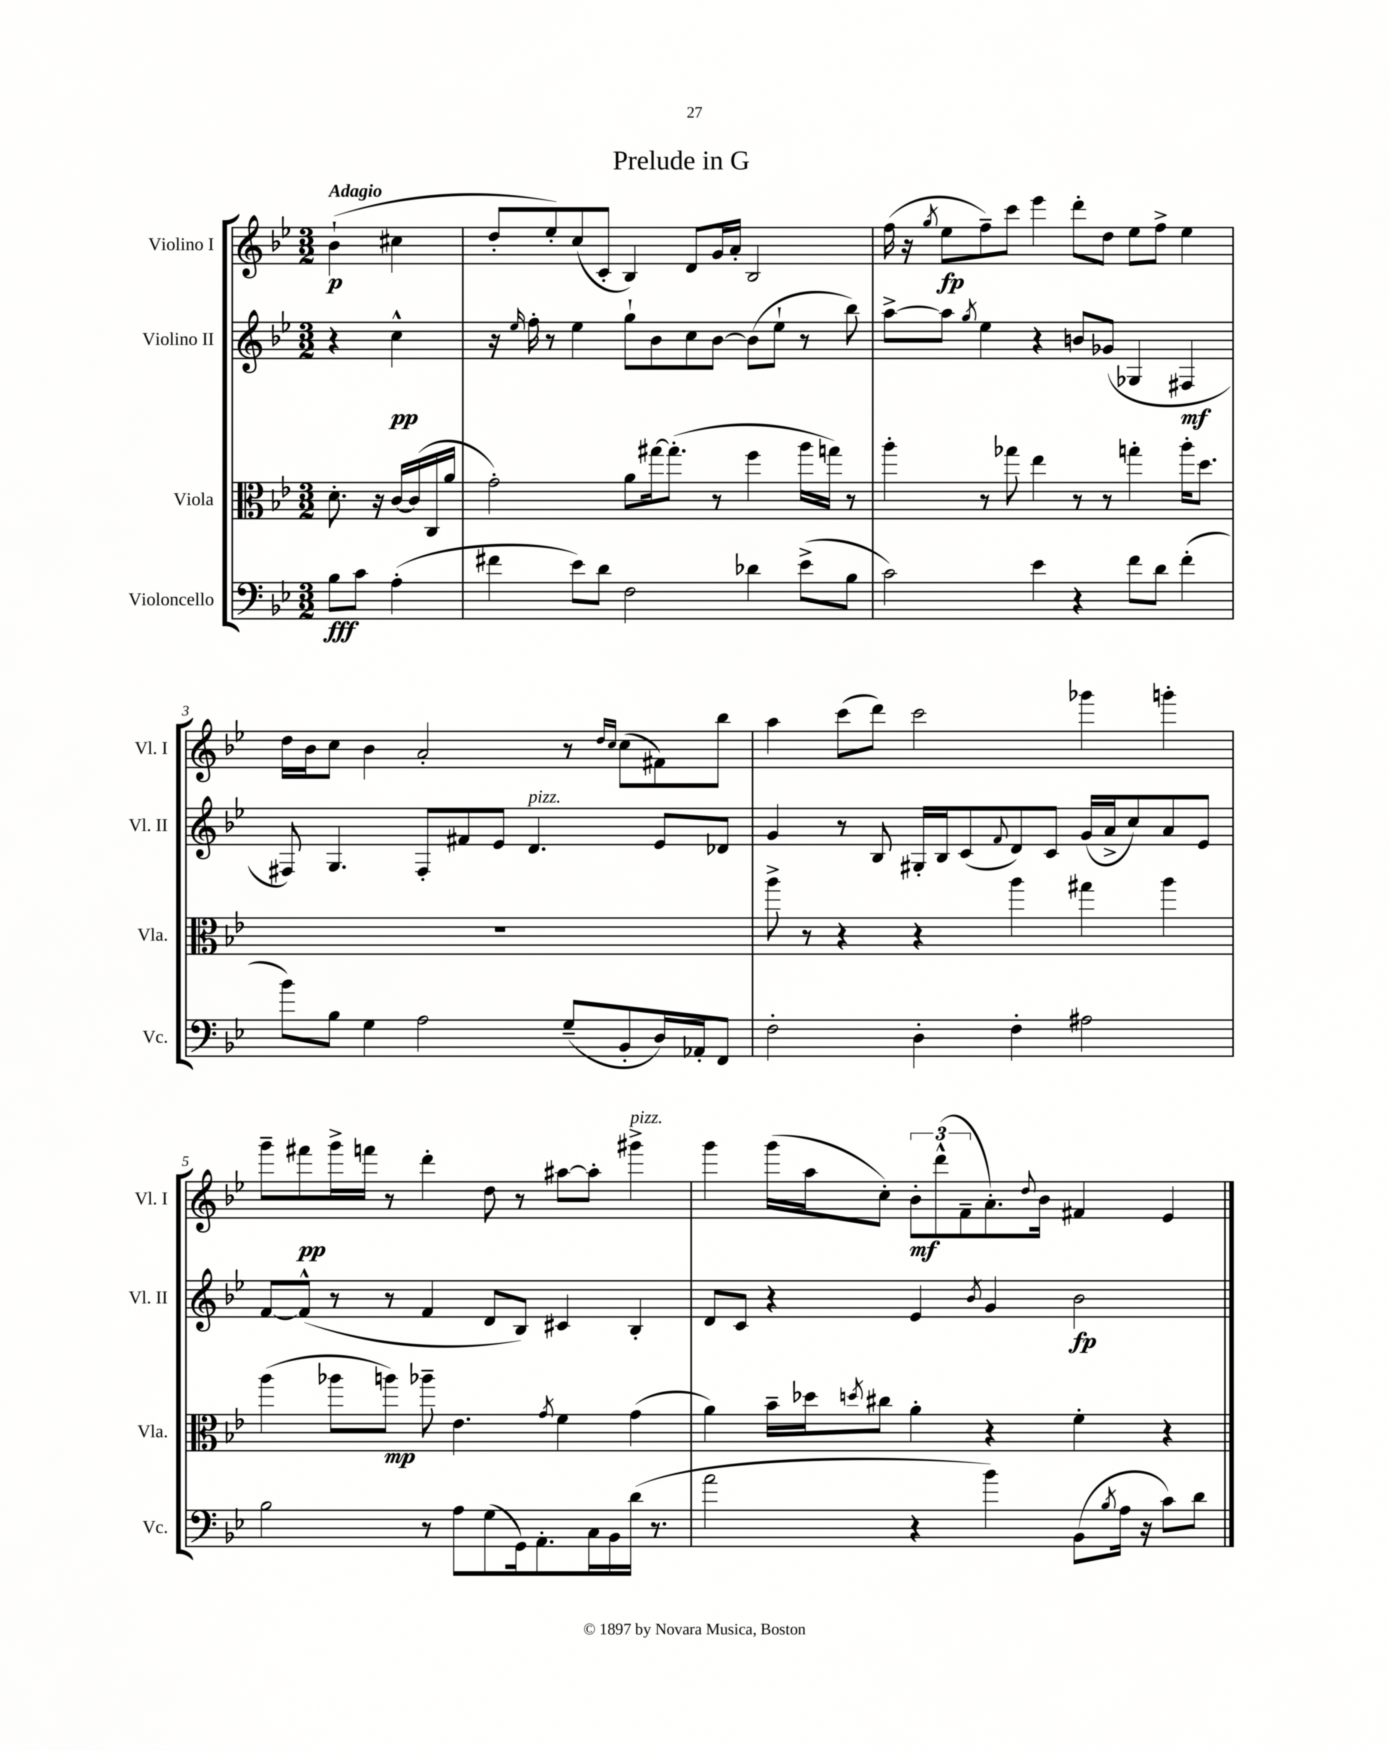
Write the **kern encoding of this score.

**kern	**dynam	**kern	**dynam	**kern	**dynam	**kern	**dynam
*part4	*part4	*part3	*part3	*part2	*part2	*part1	*part1
*staff4	*staff4	*staff3	*staff3	*staff2	*staff2	*staff1	*staff1
*I"Violoncello	*	*I"Viola	*	*I"Violino II	*	*I"Violino I	*
*I'Vc.	*	*I'Vla.	*	*I'Vl. II	*	*I'Vl. I	*
*clefF4	*	*clefC3	*	*clefG2	*	*clefG2	*
*k[b-e-]	*	*k[b-e-]	*	*k[b-e-]	*	*k[b-e-]	*
*M3/2	*	*M3/2	*	*M3/2	*	*M3/2	*
=	=	=	=	=	=	=	=
!	!	!	!	!	!	!LO:TX:a:B:t=Adagio	!
8B-\L	fff	8.d'\	.	4r	.	(4b-`\	p
8c\J	.	.	.	.	.	.	.
.	.	16r	.	.	.	.	.
(4A'\	.	[16c/LL	.	4cc^^\	pp	4cc#X\	.
.	.	(16c/]	.	.	.	.	.
.	.	16C/	.	.	.	.	.
.	.	16a/JJ	.	.	.	.	.
=1	=1	=1	=1	=1	=1	=1	=1
4f#X\	.	2g'\)	.	16r	.	8dd'/L	.
.	.	.	.	16qqee-/	.	.	.
.	.	.	.	16ff'\	.	.	.
.	.	.	.	8r	.	8ee-'/)	.
8e-\L)	.	.	.	4ee-\	.	(8cc/	.
8d\J	.	.	.	.	.	8c'/J	.
2F\	.	8a\L	.	8gg`\L	.	4B-/)	.
.	.	[16gg#X\k	.	8b-\	.	.	.
.	.	(8.gg#'\J]	.	.	.	.	.
.	.	.	.	8cc\	.	8d/L	.
.	.	8r	.	[8b-\J	.	16g/L	.
.	.	.	.	.	.	16a'/JJ	.
4d-X\	.	4ff\	.	(8b-\L]	.	2B-/	.
.	.	.	.	8ee-`\J	.	.	.
(8e-^\L	.	16aa\LL	.	8r	.	.	.
.	.	16ggn\JJ)	.	.	.	.	.
8B-\J	.	8r	.	8bb-\)	.	.	.
=2	=2	=2	=2	=2	=2	=2	=2
2c\)	.	4aa'\	.	[8aa^\L	.	(16ff\	.
.	.	.	.	.	.	16r	.
.	.	.	.	.	.	8qgg/	.
.	.	.	.	8aa\J]	.	8ee-\L	fp
.	.	.	.	8qgg/	.	.	.
.	.	8r	.	4ee-\	.	8ff~\)	.
.	.	8gg-X\	.	.	.	8ccc\J	.
4e-\	.	4ee-\	.	4r	.	4eee-\	.
4r	.	8r	.	8bn/L	.	8ddd'\L	.
.	.	8r	.	(8g-X/J	.	8dd\J	.
8f\L	.	4ggn'\	.	4G-X/	.	8ee-\L	.
8d\J	.	.	.	.	.	8ff^\J	.
(4f'\	.	16aa'\KL	.	4F#X/	mf	4ee-\	.
.	.	8.dd\J	.	.	.	.	.
!!LO:LB:g=z
=3	=3	=3	=3	=3	=3	=3	=3
8b-\L)	.	1.r	.	8F#X/)	.	16dd\LL	.
.	.	.	.	.	.	16b-\J	.
8B-\J	.	.	.	4.G/	.	8cc\J	.
4G\	.	.	.	.	.	4b-\	.
2A\	.	.	.	8F#'/L	.	2a'/	.
.	.	.	.	8f#X/	.	.	.
.	.	.	.	8e-/J	.	.	.
!	!	!	!	!LO:TX:a:i:t=pizz.	!	!	!
.	.	.	.	4.d/	.	.	.
(8G~/L	.	.	.	.	.	8r	.
.	.	.	.	.	.	16qqdd/LL	.
.	.	.	.	.	.	16qqcc/JJ	.
8BB-'/	.	.	.	.	.	(8cc\L	.
16D/L)	.	.	.	8e-/L	.	8f#X\)	.
16AA-X'/J	.	.	.	.	.	.	.
8FF/J	.	.	.	8d-X/J	.	8bb-\J	.
=4	=4	=4	=4	=4	=4	=4	=4
2F'\	.	8aa^\	.	4g/	.	4aa\	.
.	.	8r	.	.	.	.	.
.	.	4r	.	8r	.	(8ccc\L	.
.	.	.	.	8B-/	.	8ddd\J)	.
4D'\	.	4r	.	16G#X'/LL	.	2ccc\	.
.	.	.	.	16B-/J	.	.	.
.	.	.	.	(8c/	.	.	.
.	.	.	.	8qqf/	.	.	.
4F'\	.	4aa\	.	8d/)	.	.	.
.	.	.	.	8c/J	.	.	.
2A#X\	.	4gg#X\	.	(16g/LL	.	4ggg-X\	.
.	.	.	.	16a^/J	.	.	.
.	.	.	.	8cc/)	.	.	.
.	.	4aa\	.	8a/	.	4gggn'\	.
.	.	.	.	8e-/J	.	.	.
!!LO:LB:g=z
=5	=5	=5	=5	=5	=5	=5	=5
2B-\	.	(4aa\	.	[8f/L	.	8ggg~\L	.
.	.	.	.	(8f^^/J]	.	8fff#X\	pp
.	.	8aa-X\L	.	8r	.	16ggg^\L	.
.	.	.	.	.	.	16fffn\JJ	.
.	.	8aan\J)	mp	8r	.	8r	.
8r	.	8aa-X~\	.	4f/	.	4ddd'\	.
8A\L	.	4.e-\	.	.	.	.	.
(8G\	.	.	.	8d/L	.	8dd\	.
16GG\k)	.	.	.	8B-/J)	.	8r	.
8.AA'\	.	.	.	.	.	.	.
.	.	8qg/	.	.	.	.	.
.	.	4f\	.	4c#X/	.	[8aa#X\L	.
16C\L	.	.	.	.	.	8aa#'\J]	.
16BB-\	.	.	.	.	.	.	.
!	!	!	!	!	!	!LO:TX:a:i:t=pizz.	!
(16d\JJ	.	(4g\	.	4B-'/	.	4ggg#X^\	.
8.r	.	.	.	.	.	.	.
=6	=6	=6	=6	=6	=6	=6	=6
2a\	.	4a\)	.	8d/L	.	4ggg\	.
.	.	.	.	8c/J	.	.	.
.	.	16b-~\LL	.	4r	.	(16ggg\LL	.
.	.	16dd-X\J	.	.	.	16aa\J	.
.	.	8qddn/	.	.	.	.	.
.	.	8cc#X\J	.	.	.	8cc'\J)	.
4r	.	4a'\	.	4e-/	.	12b-'\L	mf
.	.	.	.	.	.	(12ddd^^\	.
.	.	.	.	.	.	12f~\	.
.	.	.	.	8qb-/	.	.	.
4b-\)	.	4r	.	4g/	.	8.a'\)	.
.	.	.	.	.	.	8qqdd/	.
.	.	.	.	.	.	16b-\Jk	.
(8BB-\L	.	4f'\	.	2b-\	fp	4f#X/	.
8qB-/	.	.	.	.	.	.	.
16A\Jk	.	.	.	.	.	.	.
16r	.	.	.	.	.	.	.
8c\L)	.	4r	.	.	.	4e-/	.
8d\J	.	.	.	.	.	.	.
==	==	==	==	==	==	==	==
*-	*-	*-	*-	*-	*-	*-	*-
